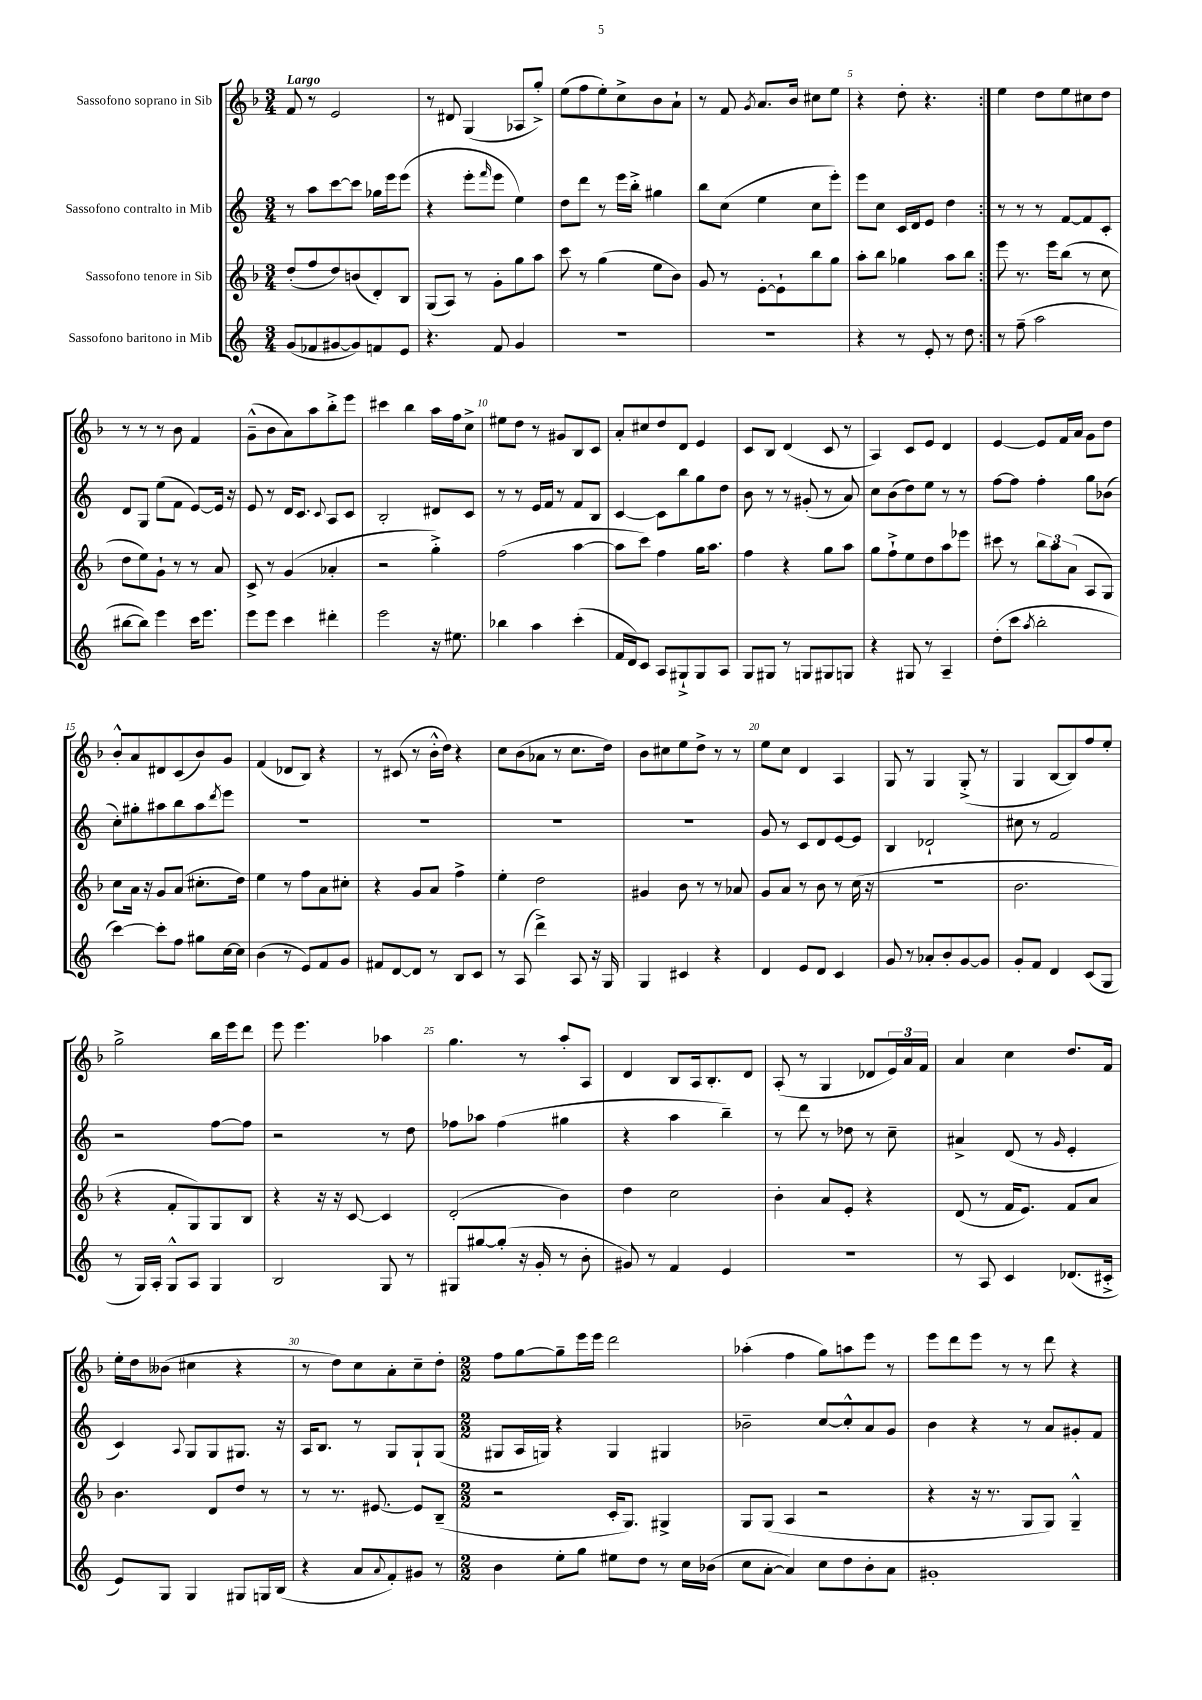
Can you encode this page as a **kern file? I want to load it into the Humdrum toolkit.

**kern	**kern	**kern	**kern
*staff4	*staff3	*staff2	*staff1
*clefG2	*clefG2	*clefG2	*clefG2
*k[]	*k[b-]	*k[]	*k[b-]
*M3/4	*M3/4	*M3/4	*M3/4
(8g	(8dd'	8r	8f
8f-	8ff	8aa	8r
[8g#	8dd)	[8ccc	2e
8g#])	(8b	8ccc]	.
8f	8d')	16gg-	.
.	.	16eee	.
8e	8B-	(8eee	.
=	=	=	=
4.r	(8G	4r	8r
.	8A)	.	8d#
.	8r	8eee'	(4G
.	.	16qqfff	.
8f	8g'	8eee	.
4g	8gg	4ee)	8A-
.	8aa	.	8gg'^)
=	=	=	=
2.r	8ccc	8dd	(8ee
.	8r	8ddd	8ff
.	(4gg	8r	8ee')
.	.	16eee	8cc^
.	.	16bb'^	.
.	8ee	4gg#	8b-
.	8b-)	.	8a`
=	=	=	=
2.r	8g	8bb	8r
.	8r	(8cc	8f
.	.	.	8qg
.	[8e'	4ee	8.a
.	8e`]	.	.
.	.	.	16b-
.	8bb-	8cc	8cc#
.	8gg	8eee')	8ee
=	=	=	=
4r	8aa'	8eee	4r
.	8bb-	8cc	.
8r	4gg-	16c	8dd'
.	.	16d	.
8e'	.	8e	4.r
8r	8aa	4dd	.
8dd	8bb-	.	.
=:|!	=:|!	=:|!	=:|!
8r	8eee	8r	4ee
(8ff~	8.r	8r	.
2aa	.	8r	8dd
.	16eee	.	.
.	(8bb-	[8f	8ee
.	8r	8f]	8cc#
.	8cc	8c'	8dd
=	=	=	=
[8bb#	8dd	8d	8r
8bb#])	8ee)	8G	8r
4eee	8g`	(8ee	8r
.	8r	8f	8b-
16ccc	8r	[8e)	4f
8.eee	.	.	.
.	8a	16e]	.
.	.	16r	.
=	=	=	=
8eee	8c^	8e	(8g~^^
8eee	8r	8r	8b-
4ccc	(4g	16d	8a)
.	.	8.c	.
.	.	.	8aa
.	.	8qqc	.
4ddd#'	4a-'	8A	8bb-'^
.	.	8c	8eee
=	=	=	=
2eee	2r	2B'	4ccc#
.	.	.	4bb-
16r	4gg'^)	8d#	16aa
8.ee#	.	.	16ff
.	.	8c	8cc^
=	=	=	=
4bb-	(2ff	8r	8ee#
.	.	8r	8dd
4aa	.	16e	8r
.	.	16f	.
.	.	8r	8g#
(4ccc'	[4aa	8f	8B-
.	.	8B	8c
=	=	=	=
16f	8aa]	[4c	8a'
16d)	.	.	.
8c	8ccc)	.	8cc#
8A	4ff	8c]	8dd
8G#`^	.	8bb	8d
8G#	16gg	8gg	4e
.	8.aa	.	.
8A	.	8dd	.
=	=	=	=
8G	4ff	8b	8c
8G#	.	8r	8B-
8r	4r	8r	(4d
8G	.	(8g#'	.
8G#	8gg	8r	8c
8G	8aa	8a)	8r
=	=	=	=
4r	8gg	8cc	4A)
.	8ff`^	(8b	.
8G#	8ee	8dd)	8c
8r	8dd	8ee	8e
4A~	8aa	8r	4d
.	8eee-	8r	.
=	=	=	=
(8dd'	8ccc#	[8ff	[4e
8ccc	8r	8ff]	.
8qaa	.	.	.
2bb'	12bb-	4ff'	8e]
.	12aa	.	.
.	.	.	16f
.	(12a	.	.
.	.	.	16a
.	8A	8gg	8g
.	8G)	(8b-	8dd
=	=	=	=
[4ccc)	8cc	8cc')	8b-'^^
.	16a	8gg#'	8a
.	16r	.	.
8ccc']	8g	8aa#	8d#
8ff	(8a	8bb	(8c
8gg#	8.cc#'	8aa#	8b-)
.	.	8qddd	.
[16cc	.	8eee	8g
16cc]	16dd)	.	.
=	=	=	=
(4b	4ee	2.r	(4f
8r	8r	.	8d-
8e)	8ff	.	8B-)
8f	8a	.	4r
8g	8cc#'	.	.
=	=	=	=
8f#	4r	2.r	8r
[8d	.	.	(8c#
8d]	8g	.	8r
8r	8a	.	16b-'^^
.	.	.	16dd)
8B	4ff^	.	4r
8c	.	.	.
=	=	=	=
8r	4ee'	2.r	8cc
(8A	.	.	(8b-
4ddd^)	2dd	.	8a-
.	.	.	8r
8A	.	.	8.cc
16r	.	.	.
16G	.	.	16dd)
=	=	=	=
4G	4g#	2.r	8b-
.	.	.	8cc#
4c#	8b-	.	8ee
.	8r	.	8dd^
4r	8r	.	8r
.	8a-	.	8r
=	=	=	=
4d	8g	8g	8ee
.	8a	8r	8cc
8e	8r	8c	4d
8d	8b-	8d	.
4c	8r	[8e	4A
.	(16cc	8e]	.
.	16r	.	.
=	=	=	=
8g	2.r	4B	8G
8r	.	.	8r
8a-'	.	2d-`	4G
8b'	.	.	.
[8g	.	.	(8G'^
8g]	.	.	8r
=	=	=	=
8g'	2.b-	8cc#	4G
8f	.	8r	.
4d	.	2f	[8B-
.	.	.	8B-])
(8c	.	.	8ff
8G	.	.	8ee'
=	=	=	=
8r	4r	2r	2gg^
16G)	.	.	.
16A'	.	.	.
8G^^	8f'	.	.
8A	8G)	.	.
4G	8G	[8ff	16bb-
.	.	.	16eee
.	8B-	8ff]	8ddd
=	=	=	=
2B	4r	2r	8eee
.	.	.	4.eee
.	16r	.	.
.	16r	.	.
.	[8c	.	.
8G	4c]	8r	4aa-
8r	.	8dd	.
=	=	=	=
8G#	(2d'	8ff-	4.gg
[8gg#	.	8aa-	.
(8gg#']	.	(4ff-	.
16r	.	.	8r
16g'	.	.	.
8r	4b-)	4gg#	8aa'
8b'	.	.	8A
=	=	=	=
8g#)	4dd	4r	4d
8r	.	.	.
4f	2cc	4aa	8B-
.	.	.	16A
.	.	.	8.B-'
4e	.	4bb~)	.
.	.	.	8d
=	=	=	=
2.r	4b-'	8r	(8A'
.	.	8ddd	8r
.	8a	8r	4G
.	8e'	8dd-	.
.	4r	8r	8d-
.	.	8cc~	24e)
.	.	.	24a
.	.	.	24f
=	=	=	=
8r	(8d	4a#^	4a
8A	8r	.	.
4c	16f	(8d	4cc
.	8.e)	.	.
.	.	8r	.
.	.	16qqg	.
(8.d-	8f	4e'	8.dd
.	8a	.	.
16c#'^	.	.	16f
=	=	=	=
8e)	4.b-	4c)	16ee'
.	.	.	16dd
8G	.	.	(8b--
.	.	8qqA	.
4G	.	8G	4cc#
.	8d	8G	.
8G#	8dd	8.G#	4r
16G	8r	.	.
(16B	.	16r	.
=	=	=	=
4r	8r	16A	8r
.	.	8.B	.
.	8.r	.	8dd)
8a	.	8r	8cc
.	[8.e#	.	.
8qqa	.	.	.
8f')	.	8G	8a'
8g#	8e#]	8G`	8cc~
8r	(8B-~	(8G	8dd'
=	=	=	=
*M2/2	*M2/2	*M2/2	*M2/2
4b	2r	8G#	8ff
.	.	16A	[8gg
.	.	16G)	.
8ee'	.	4r	8gg~]
8gg	.	.	16eee
.	.	.	16eee
8ee#	16c'	4G	2ddd
.	8.G)	.	.
8dd	.	.	.
8r	4G#^	4G#	.
16cc	.	.	.
(16b-	.	.	.
=	=	=	=
8cc	8G	2b-~	(4aa-'
[8a'	(8G	.	.
4a])	4A	.	4ff
8cc	2r	[8cc	8gg)
8dd	.	8cc'^^]	8aa
8b'	.	8a	8eee
8a	.	8g	8r
=	=	=	=
1g#'	4r	4b	8eee
.	.	.	8ddd
.	16r	4r	8eee
.	8.r	.	.
.	.	.	8r
.	8G	8r	8r
.	8G)	8a	8ddd
.	4G~^^	8g#'	4r
.	.	8f	.
==	==	==	==
*-	*-	*-	*-
